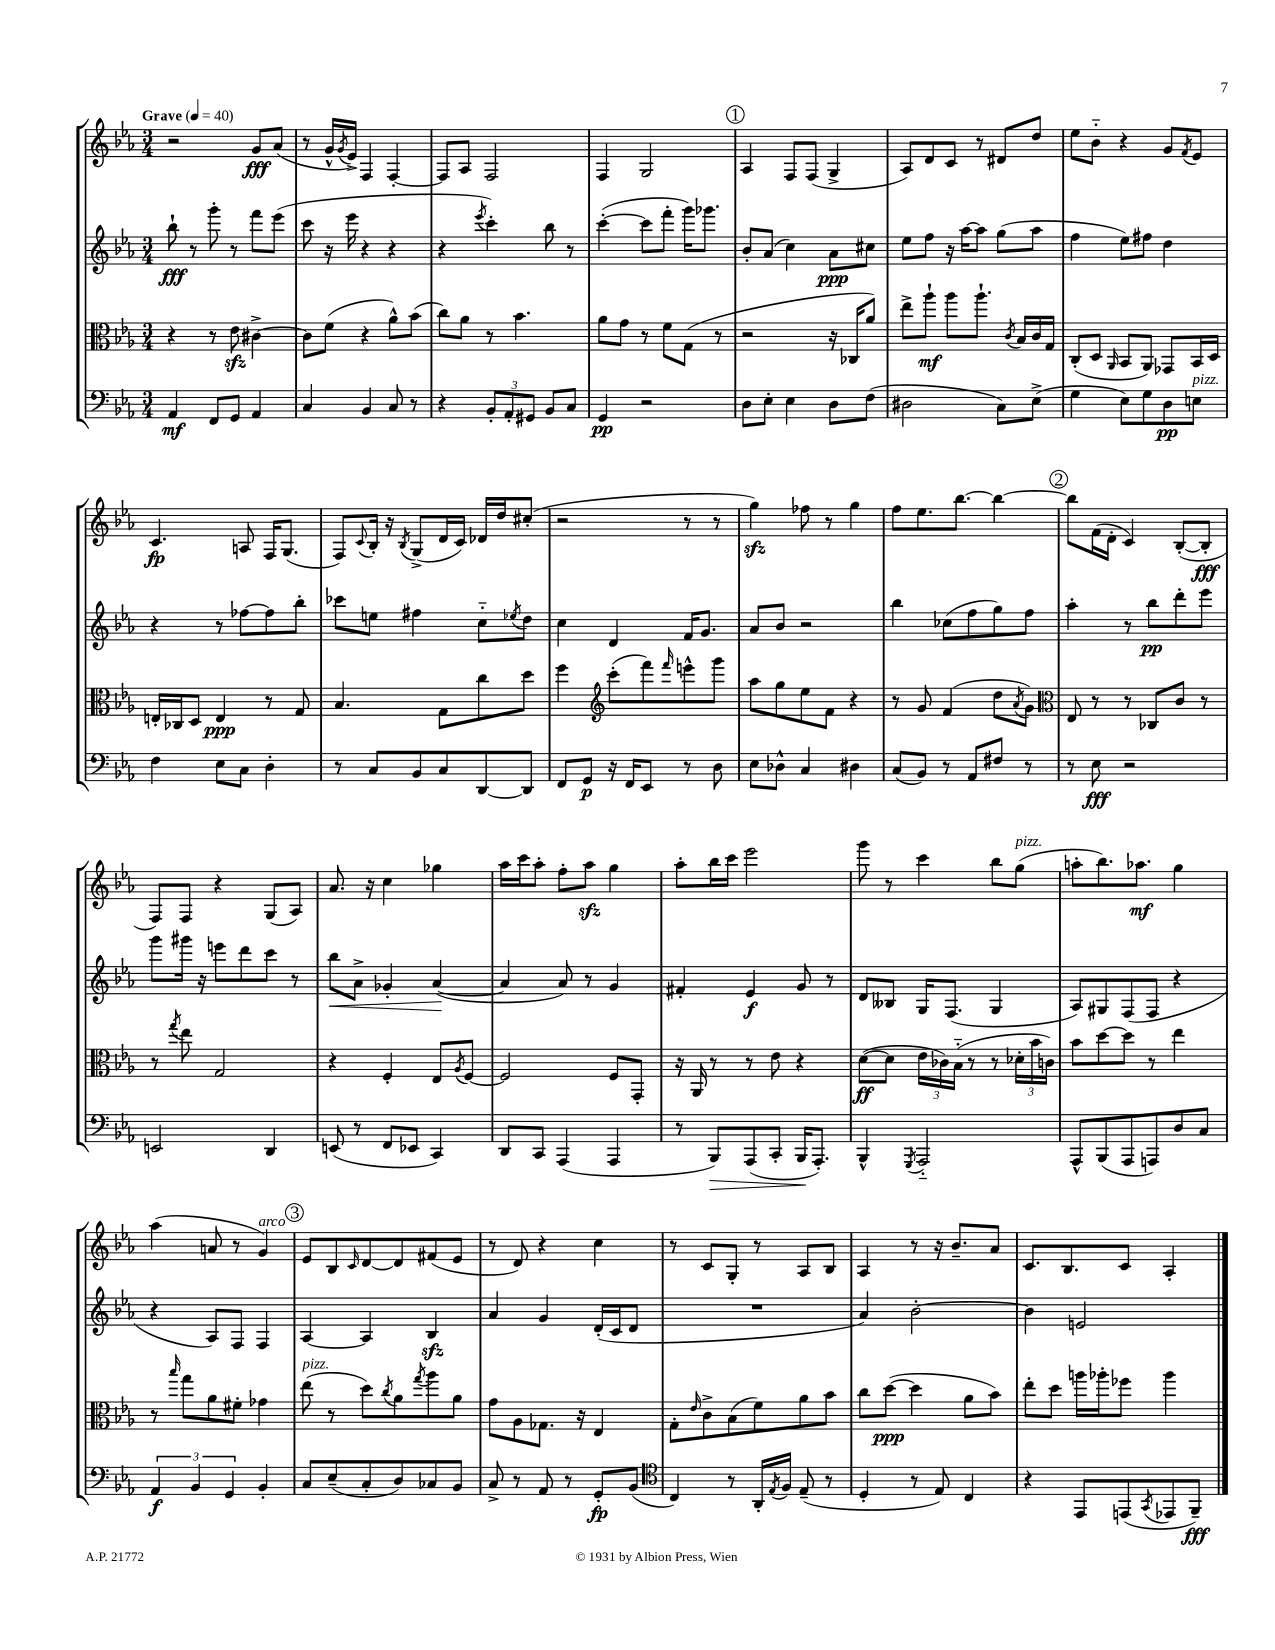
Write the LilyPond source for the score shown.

<<
\new StaffGroup <<
\new Staff = "s0" {
    \clef treble \key ees \major \numericTimeSignature \time 3/4 \tempo "Grave" 4 = 40
    r2 g'8\fff aes'8( |
    r8 g'16-^ \acciaccatura { g'8 } ees'16->) f4 f4~-. |
    f8 aes8 f2 |
    f4 g2 |
    \mark \markup { \circle "1" } aes4 f8 f8( g4-> |
    aes8) d'8 c'8 r8 dis'8 d''8 |
    ees''8 bes'8-_ r4 g'8 \acciaccatura { f'8 } ees'8 |
    c'4.\fp a8 f16 g8.( |
    f8) \appoggiatura { c'8 } bes16-. r16 \acciaccatura { bes8 } g8->( d'16 c'16) des'16 d''16 cis''8-.( |
    r2 r8 r8 |
    g''4\sfz) fes''8 r8 g''4 |
    f''8 ees''8. bes''8.~ bes''4~ |
    \mark \markup { \circle "2" } bes''8 f'16( d'16-. c'4) bes8~-.( bes8-.\fff |
    f8) f8 r4 g8( aes8) |
    aes'8. r16 c''4 ges''4 |
    aes''16 c'''16 aes''8-. f''8-. aes''8\sfz g''4 |
    aes''8-. bes''16 c'''16 ees'''2 |
    g'''8 r8 c'''4 bes''8 g''8^\markup { \italic "pizz." }( |
    a''8-. bes''8.) aes''8.\mf g''4 |
    aes''4( a'8 r8 g'4^\markup { \italic "arco" }) |
    \mark \markup { \circle "3" } ees'8 bes8 \grace { c'16 } d'8~ d'8 fis'8( ees'8 |
    r8 d'8) r4 c''4 |
    r8 c'8 g8-. r8 aes8 bes8 |
    aes4 r8 r16 bes'8.-- aes'8 |
    c'8. bes8. c'8 aes4-. \bar "|." |
}
\new Staff = "s1" {
    \clef treble \key ees \major \numericTimeSignature \time 3/4
    bes''8-!\fff r8 g'''8-. r8 f'''8 ees'''8( |
    c'''8 r16 ees'''16 r4 r4 |
    r4 \acciaccatura { ees'''8 } c'''4-.) bes''8 r8 |
    c'''4~-.( c'''8 f'''8-. g'''16) ges'''8. |
    \mark \markup { \circle "1" } bes'8-. aes'8( c''4) aes'8\ppp cis''8 |
    ees''8 f''8 r16 aes''16~ aes''8 g''8( aes''8 |
    f''4 ees''8) fis''8 d''4 |
    r4 r8 fes''8~ fes''8 bes''8-. |
    ces'''8 e''8 fis''4 c''8-_ \acciaccatura { ees''8 } d''8 |
    c''4 d'4 f'16 g'8. |
    aes'8 bes'8 r2 |
    bes''4 ces''8( f''8 g''8) f''8 |
    \mark \markup { \circle "2" } aes''4-. r8 bes''8\pp d'''8-. ees'''8 |
    g'''8 gis'''16 r16 e'''8 d'''8 c'''8 r8 |
    bes''8\< aes'8-> ges'4-. aes'4~\!( |
    aes'4 aes'8) r8 g'4 |
    fis'4-. ees'4\f g'8 r8 |
    d'8 beses8 g16 f8.( g4 |
    aes8) gis8 f8( f8 r4 |
    r4 aes8) f8 f4 |
    \mark \markup { \circle "3" } aes4~ aes4 bes4\sfz |
    aes'4 g'4 d'16-.( c'16 d'8 |
    R2. |
    aes'4) bes'2~-. |
    bes'4 e'2 \bar "|." |
}
\new Staff = "s2" {
    \clef alto \key ees \major \numericTimeSignature \time 3/4
    r4 r8 ees'8\sfz cis'4~-> |
    cis'8 f'8( r4 aes'8-^) bes'8( |
    c''8) aes'8 r8 bes'4. |
    aes'8 g'8 r8 f'8 g8( r8 |
    \mark \markup { \circle "1" } r2 r16 ces16 aes'8) |
    ees''8-> aes''8-!\mf aes''8 aes''8.-! \acciaccatura { c'8 } bes16 c'16 g16 |
    c8-.( d8 \grace { aes,16 } bes,8 aes,8) ges,8 bes,16 d16 |
    e16-. ces16 d8 e4\ppp r8 g8 |
    bes4. g8 c''8 d''8 |
    f''4 \clef treble c'''8-.( f'''8) \grace { f'''16 } e'''8-^ g'''8 |
    aes''8 g''8 ees''8 f'8 r4 |
    r8 g'8 f'4( d''8 \acciaccatura { aes'8 } g'8) |
    \mark \markup { \circle "2" } \clef alto ees8 r8 r8 ces8 c'8 r8 |
    r8 \acciaccatura { g''8 } ees''8 g2 |
    r4 f4-. ees8 \acciaccatura { aes8 } f8~ |
    f2 f8 g,8-. |
    r16 aes,16 r8 r8 ees'8 r4 |
    d'8~\ff( d'8 \tuplet 3/2 { ees'16 ces'16) bes16-_( } r8 r8 \tuplet 3/2 { des'16-. bes'16 c'16) } |
    bes'8 d''8~ d''8 r8 ees''4 |
    r8 \grace { bes''16 } g''8 aes'8 fis'8-. ges'4 |
    \mark \markup { \circle "3" } ees''8^\markup { \italic "pizz." }( r8 d''8) \acciaccatura { c''8 } aes'8 \acciaccatura { g''8 } aes''8 aes'8 |
    g'8 aes8 ges8. r16 ees4 |
    g8-. \grace { ees'16 } c'8-> bes8( f'8) aes'8 bes'8 |
    c''8 d''8~\ppp( d''4 aes'8 bes'8) |
    ees''8-. d''8 a''16 aes''16-. fes''8 aes''4 \bar "|." |
}
\new Staff = "s3" {
    \clef bass \key ees \major \numericTimeSignature \time 3/4
    aes,4\mf f,8 g,8 aes,4 |
    c4 bes,4 c8 r8 |
    r4 \tuplet 3/2 { bes,8-. aes,8-. gis,8 } bes,8 c8 |
    g,4\pp r2 |
    \mark \markup { \circle "1" } d8 ees8-. ees4 d8 f8( |
    dis2 c8) ees8->( |
    g4 ees8) g8 d8\pp e8^\markup { \italic "pizz." } |
    f4 ees8 c8 d4-. |
    r8 c8 bes,8 c8 d,8~ d,8 |
    f,8 g,8\p r16 f,16 ees,8 r8 d8 |
    ees8 des8-^ c4 dis4 |
    c8( bes,8) r8 aes,8 fis8 r8 |
    \mark \markup { \circle "2" } r8 ees8\fff r2 |
    e,2 d,4 |
    e,8( r8 f,8 ees,8 c,4) |
    d,8 c,8 aes,,4( aes,,4 |
    r8 bes,,8\>) aes,,8( c,8-. bes,,16\! aes,,8.-.) |
    bes,,4-^ \acciaccatura { g,,8 } aes,,2-_ |
    aes,,8-^ bes,,8( aes,,8 a,,8) d8 c8 |
    \tuplet 3/2 { aes,4\f bes,4 g,4 } bes,4-. |
    \mark \markup { \circle "3" } c8 ees8--( c8-. d8) ces8 bes,8 |
    c8-> r8 aes,8 r8 g,8-.\fp bes,8( |
    \clef tenor c4) r8 aes,16-. \acciaccatura { ees8 } f16 ees8--( r8 |
    d4-. r8 ees8) c4 |
    r4 ees,8 e,8( \acciaccatura { g,8 } ees,8 f,8--\fff) \bar "|." |
}
>>
>>
\layout { \context { \Score \remove "Bar_number_engraver" } }
